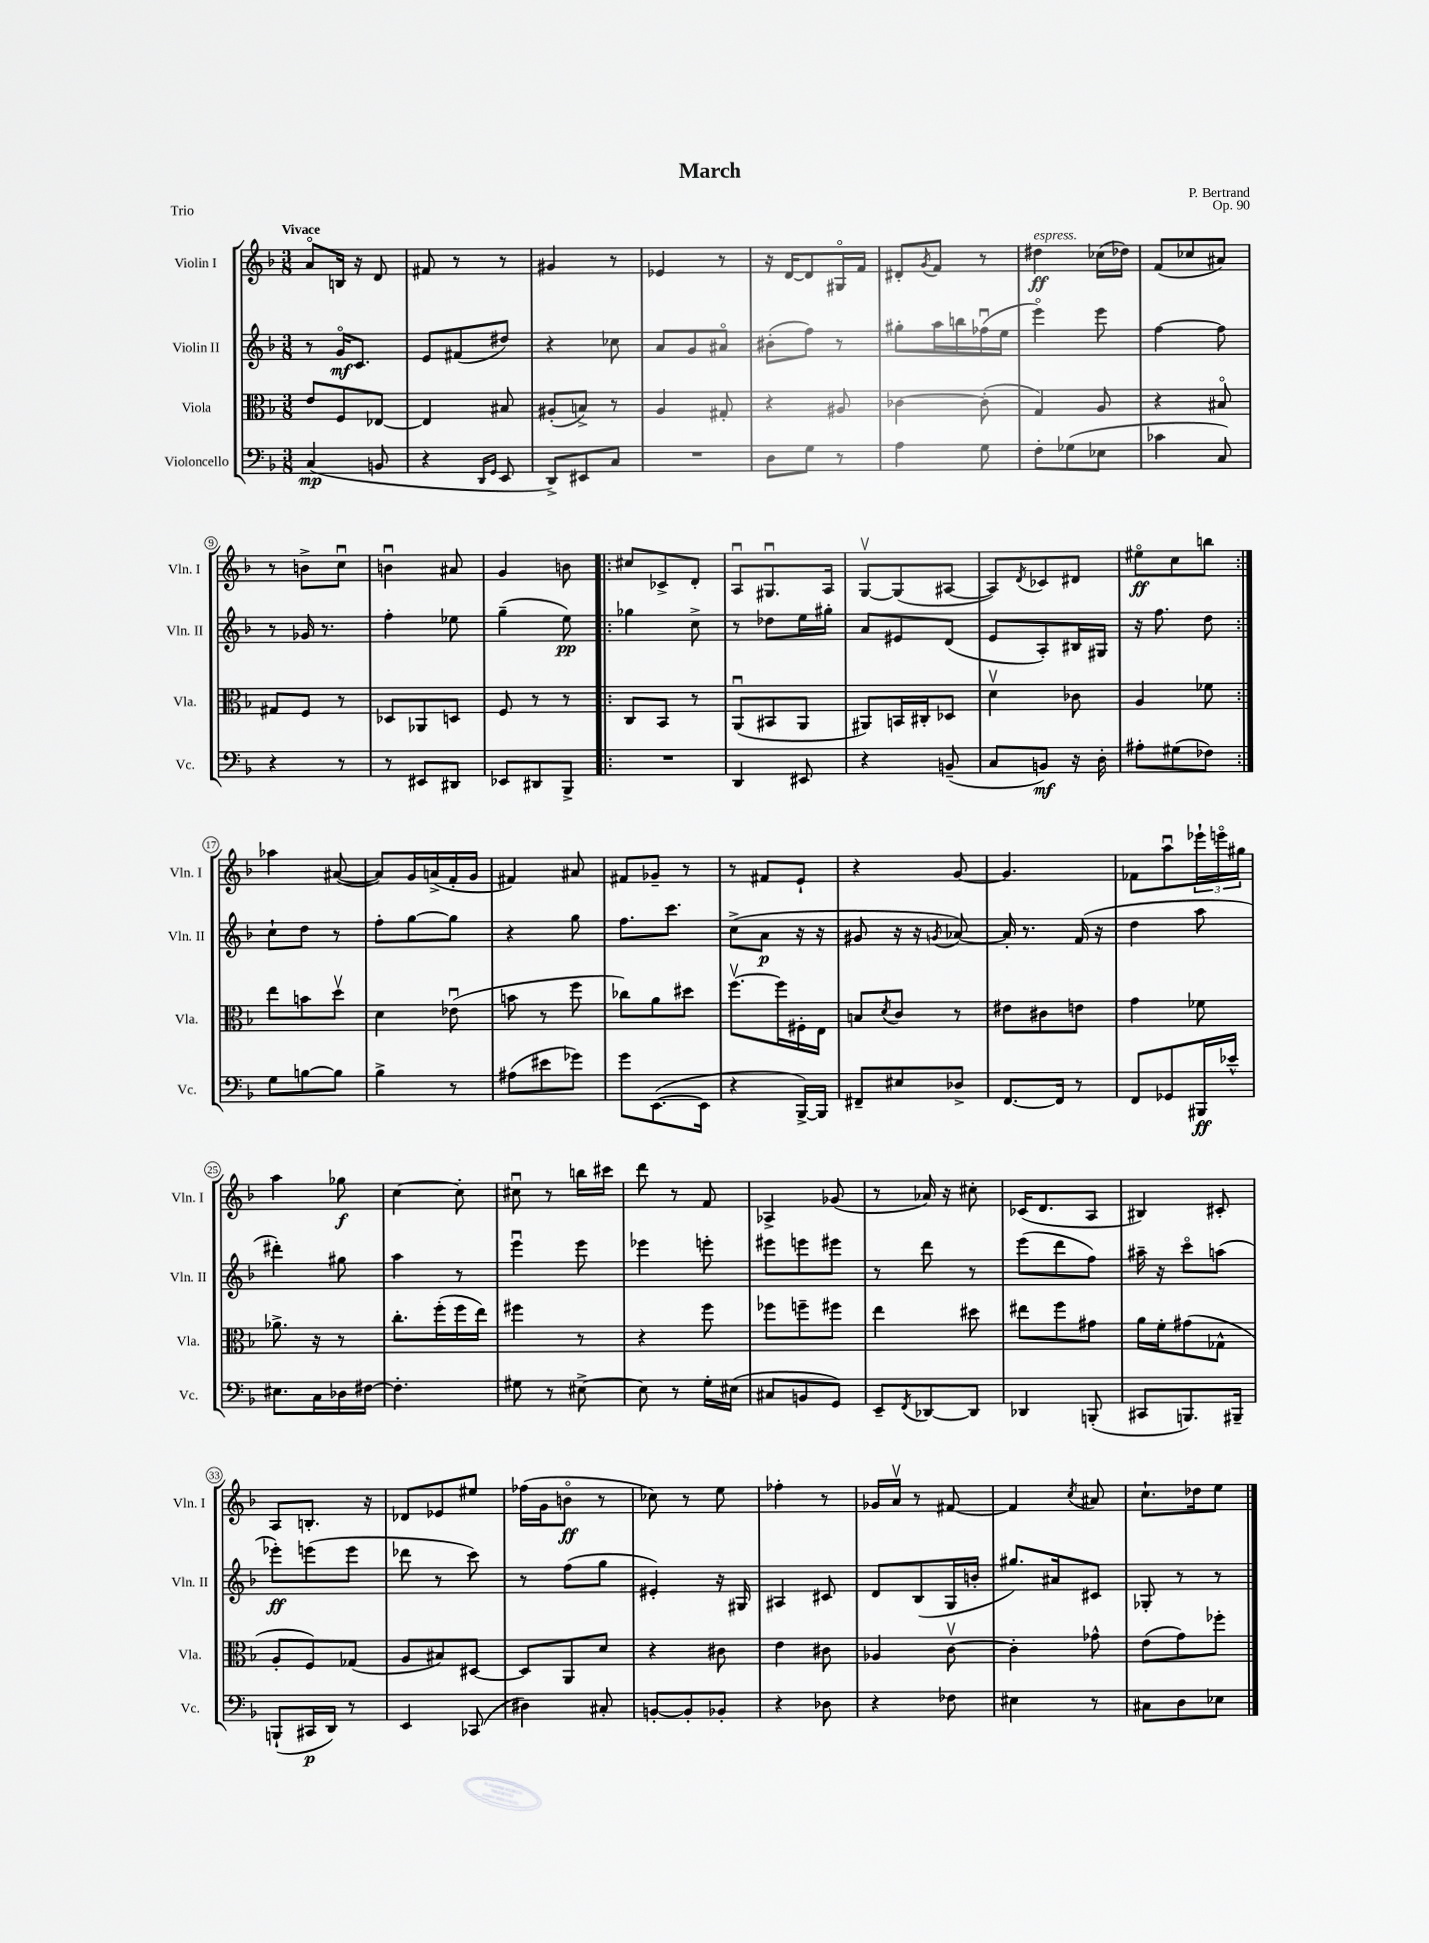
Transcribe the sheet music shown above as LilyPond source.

\header { title = "March" composer = "P. Bertrand" opus = "Op. 90" piece = "Trio" }
<<
\new StaffGroup <<
\new Staff = "s0" \with { instrumentName = "Violin I" shortInstrumentName = "Vln. I" } {
    \clef treble \key f \major \numericTimeSignature \time 3/8 \tempo "Vivace"
    a'8\flageolet b16 r16 d'8 |
    fis'8 r8 r8 |
    gis'4 r8 |
    ees'4 r8 |
    r16 d'16~ d'8 gis16\flageolet f'16 |
    dis'8-. \acciaccatura { g'8 } f'8 r8 |
    dis''4\ff^\markup { \italic "espress." } ces''16( des''16) |
    f'8( ces''8 ais'8) |
    r8 b'8-> c''8\downbow |
    b'4\downbow ais'8 |
    g'4 b'8 |
    \repeat volta 2 { cis''8 ces'8-> d'8-. |
    a8\downbow gis8.\downbow a16 |
    g8~\upbow g8( ais8~ |
    ais8) \acciaccatura { d'8 } ces'8 dis'8 |
    eis''8\flageolet\ff c''8 b''8 | }
    aes''4 ais'8~( |
    ais'8) g'16 a'16->( f'16-. g'16 |
    fis'4) ais'8 |
    fis'8 ges'8-- r8 |
    r8 fis'8 e'8-! |
    r4 g'8~ |
    g'4. |
    fes'8 a''8\downbow \tuplet 3/2 { ees'''16-! e'''16\flageolet gis''16 } |
    a''4 ges''8\f |
    c''4~ c''8-. |
    cis''8\downbow r8 b''16 cis'''16 |
    d'''8 r8 f'8 |
    aes4-> ges'8( |
    r8 aes'16) r16 cis''8-. |
    ces'16( d'8. a8 |
    bis4) cis'8-. |
    a8 b8.-. r16 |
    des'8 ees'8 eis''8 |
    fes''16( g'16 b'8\flageolet\ff r8 |
    ces''8) r8 e''8 |
    fes''4-. r8 |
    ges'16 a'16\upbow r8 fis'8~ |
    fis'4 \acciaccatura { c''8 } ais'8 |
    c''8.-! des''16 e''8 \bar "|." |
}
\new Staff = "s1" \with { instrumentName = "Violin II" shortInstrumentName = "Vln. II" } {
    \clef treble \key f \major \numericTimeSignature \time 3/8
    r8 g'16\flageolet\mf c'8. |
    e'8 fis'8( dis''8) |
    r4 ces''8 |
    a'8 g'8 ais'8\flageolet |
    bis'8-.( f''8) r8 |
    gis''8-. a''16 b''16 fes''16\downbow( e''16 |
    e'''4\flageolet) e'''8 |
    f''4~ f''8 |
    r8 ges'16 r8. |
    f''4-. ees''8 |
    g''4--( e''8\pp) |
    \repeat volta 2 { ges''4 c''8-> |
    r8 des''8 e''16 gis''16-. |
    a'8 eis'8 d'8( |
    e'8 a8-.) bis16 gis16 |
    r16 f''8. d''8 | }
    c''8-! d''8 r8 |
    f''8-. g''8~ g''8 |
    r4 g''8 |
    f''8. c'''8. |
    c''8->( a'8\p r16 r16 |
    gis'8 r16 r16 \acciaccatura { g'8 } aes'8~) |
    aes'16-. r8. f'16( r16 |
    d''4 a''8 |
    dis'''4-.) gis''8 |
    a''4 r8 |
    e'''4\downbow e'''8 |
    ees'''4 e'''8-. |
    eis'''8 e'''8 eis'''8 |
    r8 d'''8 r8 |
    e'''8( d'''8 f''8) |
    ais''16-- r16 c'''8\flageolet a''8( |
    ees'''8-.\ff) e'''8( e'''8 |
    des'''8 r8 c'''8) |
    r8 f''8( g''8 |
    eis'4-.) r16 gis16 |
    ais4 cis'8 |
    d'8 bes8( g16 b'16-. |
    gis''8.) ais'16 cis'8 |
    ges8-. r8 r8 \bar "|." |
}
\new Staff = "s2" \with { instrumentName = "Viola" shortInstrumentName = "Vla." } {
    \clef alto \key f \major \numericTimeSignature \time 3/8
    e'8 f8 ees8~ |
    ees4 bis8 |
    ais8-.( b8->) r8 |
    a4 gis8-. |
    r4 ais8 |
    ces'4~ ces'8-.( |
    g4) a8 |
    r4 bis8\flageolet |
    gis8 f8 r8 |
    des8 aes,8 d8 |
    f8 r8 r8 |
    \repeat volta 2 { c8 bes,8 r8 |
    a,8\downbow( bis,8 a,8 |
    ais,8) b,16 cis16-. des8 |
    d'4\upbow ces'8 |
    a4 fes'8 | }
    e''8 b'8 d''8\upbow |
    d'4 ees'8\downbow( |
    b'8 r8 f''8 |
    ces''8) a'8 dis''8 |
    f''8.~\upbow f''16 fis16-. e16 |
    b8 \acciaccatura { d'8 } c'8 r8 |
    eis'8 cis'8 e'8 |
    g'4 fes'8 |
    aes'8.-> r16 r8 |
    c''8.-. f''16-.( f''16 e''16) |
    fis''4 r8 |
    r4 f''8 |
    fes''8 f''8-- fis''8 |
    e''4 dis''8 |
    eis''8 f''8 gis'8 |
    a'16 f'16-. gis'8( ges8-^ |
    a8-. f8) ges8( |
    a8 bis8) dis8~ |
    dis8 a,8 d'8 |
    r4 cis'8 |
    e'4 cis'8 |
    aes4 c'8~\upbow |
    c'4-. ges'8-^ |
    e'8( g'8) fes''8-. \bar "|." |
}
\new Staff = "s3" \with { instrumentName = "Violoncello" shortInstrumentName = "Vc." } {
    \clef bass \key f \major \numericTimeSignature \time 3/8
    c4\mp( b,8 |
    r4 \grace { d,16 g,16 } e,8 |
    d,8->) eis,8 c8 |
    R4. |
    d8 g8 r8 |
    a4 g8 |
    f8-. ges8( ees8 |
    ces'4 c8) |
    r4 r8 |
    r8 eis,8 dis,8 |
    ees,8 dis,8 bes,,8-> |
    \repeat volta 2 { R4. |
    d,4 eis,8 |
    r4 b,8--( |
    c8 b,8\mf) r16 d16-. |
    ais8-. gis8( fes8) | }
    g8 b8~ b8 |
    bes4-> r8 |
    ais8( eis'8 ges'8) |
    g'8 e,8.~( e,16 |
    r4 bes,,16~->) bes,,16 |
    fis,8-- eis8 des8-> |
    f,8.~ f,16 r8 |
    f,8 ges,8 bis,,16\ff ees'16-^ |
    eis8. c16 des16 fis16~ |
    fis4.-. |
    gis8 r8 eis8~-> |
    eis8 r8 g16-. eis16( |
    cis8 b,8 g,8) |
    e,8-- \acciaccatura { f,8 } des,8~ des,8 |
    des,4 b,,8-.( |
    cis,8 b,,8.) bis,,16-- |
    b,,8-!( cis,16\p d,16) r8 |
    e,4 ces,8( |
    dis4) cis8-. |
    b,8~-. b,8-. bes,8-. |
    r4 des8 |
    r4 fes8 |
    eis4 r8 |
    cis8 d8 ees8 \bar "|." |
}
>>
>>
\layout { \context { \Score \override BarNumber.stencil = #(make-stencil-circler 0.1 0.3 ly:text-interface::print) } }
